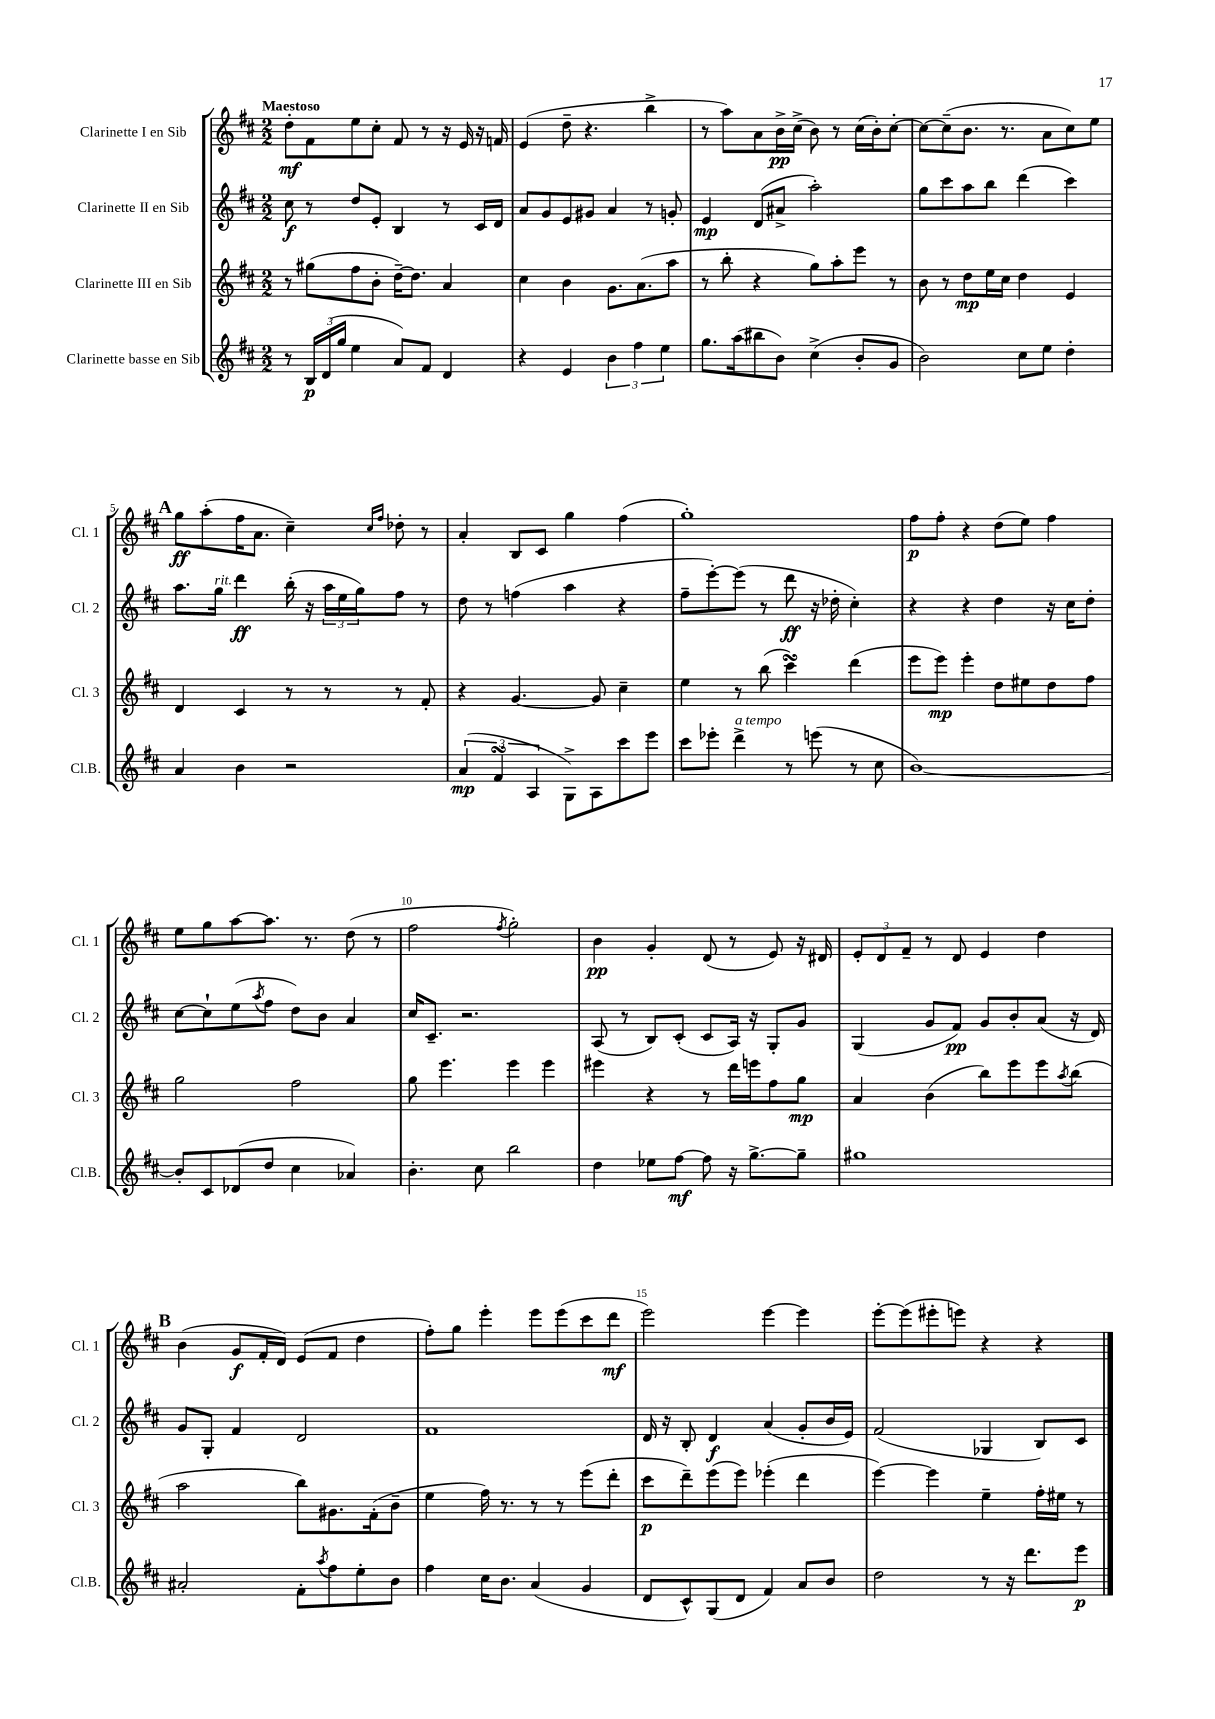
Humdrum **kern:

**kern	**kern	**kern	**kern
*staff4	*staff3	*staff2	*staff1
*clefG2	*clefG2	*clefG2	*clefG2
*k[f#c#]	*k[f#c#]	*k[f#c#]	*k[f#c#]
*M2/2	*M2/2	*M2/2	*M2/2
8r	8r	8cc#	8dd'
24B	(8gg#	8r	8f#
(24d	.	.	.
24gg	.	.	.
4ee	8ff#	8dd	8ee
.	8b'	8e'	8cc#'
8a)	[16dd~)	4B	8f#
.	8.dd]	.	.
8f#	.	.	8r
4d	4a	8r	16r
.	.	.	16e
.	.	16c#	16r
.	.	16d	16f
=	=	=	=
4r	4cc#	8a	(4e
.	.	8g	.
4e	4b	8e	8dd~
.	.	8g#	4.r
6b	8.g	4a	.
6ff#	.	.	.
.	(8.a	.	.
.	.	8r	4bb^
6ee	.	.	.
.	8aa	8g'	.
=	=	=	=
8.gg	8r	4e	8r
.	8bb'	.	8aa)
(16aa	.	.	.
8bb#	4r	(8d	8a
8b)	.	8a#^	16b^
.	.	.	(16cc#^
(4cc#^	8gg)	2aa')	8b)
.	8aa'	.	8r
8b'	8eee	.	(16cc#
.	.	.	16b')
8g	8r	.	[8cc#'
=	=	=	=
2b)	8b	8gg	8cc#_
.	8r	8ccc#	(8cc#~]
.	8dd	8aa	8.b
.	16ee	8bb	.
.	16cc#	.	8.r
8cc#	4dd	(4ddd	.
8ee	.	.	8a
4dd'	4e	4ccc#)	8cc#)
.	.	.	8ee
=	=	=	=
4a	4d	8.aa	8gg
.	.	.	(8aa'
.	.	16gg	.
4b	4c#	4ddd	16ff#
.	.	.	8.a
2r	8r	(16bb'	4cc#~)
.	.	16r	.
.	8r	24aa	.
.	.	24ee	.
.	.	24gg)	.
.	.	.	16qqcc#
.	.	.	16qqff#
.	8r	8ff#	8dd-'
.	8f#'	8r	8r
=	=	=	=
(6a	4r	8dd	4a'
.	.	8r	.
6f#	.	.	.
.	[4.g	(4ff	8B
6A	.	.	.
.	.	.	8c#
8G^)	.	4aa	4gg
8A	8g]	.	.
8ccc#	4cc#~	4r	(4ff#
8eee	.	.	.
=	=	=	=
8ccc#	4ee	8ff#~	1gg')
8eee-'	.	[8eee')	.
4ddd^	8r	(8eee]	.
.	(8bb	8r	.
8r	4ccc#)	8ddd	.
(8eee	.	16r	.
.	.	16dd-'	.
8r	(4ddd	4cc#')	.
8cc#	.	.	.
=	=	=	=
[1b)	8eee	4r	8ff#
.	8eee)	.	8ff#'
.	4eee'	4r	4r
.	8dd	4dd	(8dd
.	8ee#	.	8ee)
.	8dd	16r	4ff#
.	.	16cc#	.
.	8ff#	8dd'	.
=	=	=	=
8b']	2gg	[8cc#	8ee
8c#	.	8cc#`]	8gg
(8d-	.	(8ee	[8aa
.	.	8qaa	.
8dd	.	8ff#	8.aa]
4cc#	2ff#	8dd)	.
.	.	.	8.r
.	.	8b	.
4a-)	.	4a	(8dd
.	.	.	8r
=	=	=	=
4.b'	8gg	16cc#	2ff#
.	.	8.c#~	.
.	4.eee	.	.
.	.	2.r	.
8cc#	.	.	.
.	.	.	8qff#
2bb	4eee	.	2gg')
.	4eee	.	.
=	=	=	=
4dd	4eee#	(8A	4b
.	.	8r	.
8ee-	4r	8B)	4g'
[8ff#	.	(8c#'	.
8ff#]	8r	8c#	(8d
16r	16ddd	16A)	8r
[8.gg^	16eee	16r	.
.	8ff#	8G'	8e)
8gg~]	8gg	8g	16r
.	.	.	16d#
=	=	=	=
1gg#	4a	(4G	12e'
.	.	.	12d
.	.	.	12f#~
.	(4b	8g	8r
.	.	8f#)	8d
.	8bb)	8g	4e
.	8eee	8b'	.
.	8eee	(8a	4dd
.	8qaa	.	.
.	(8bb	16r	.
.	.	16d)	.
=	=	=	=
2a#'	2aa	8g	(4b
.	.	8G'	.
.	.	4f#	8g
.	.	.	16f#'
.	.	.	16d)
8f#'	8bb)	2d	(8e
8qaa	.	.	.
8ff#	8.g#	.	8f#
8ee'	.	.	4dd
.	(16f#'	.	.
8b	8b~	.	.
=	=	=	=
4ff#	4ee	1f#	8ff#')
.	.	.	8gg
16cc#	16ff#)	.	4eee'
8.b	8.r	.	.
(4a	8r	.	8eee
.	8r	.	(8eee
4g	(8eee	.	8ccc#
.	8ddd'	.	8ddd
=	=	=	=
8d	8ccc#	16d	2eee)
.	.	16r	.
8c#^^)	8ddd~)	8B'	.
(8G	(8eee	4d	.
8d	8eee)	.	.
4f#)	(4eee-'	(4a	[4eee
8a	4ddd	8g'	4eee]
8b	.	16b	.
.	.	16e)	.
=	=	=	=
2dd	[4eee)	(2f#	[8eee'
.	.	.	(8eee]
.	4eee]	.	8eee#'
.	.	.	8eee)
8r	4ee~	4G-	4r
16r	.	.	.
8.ddd	.	.	.
.	16ff#'	8B)	4r
.	16ee#	.	.
8eee	8r	8c#	.
==	==	==	==
*-	*-	*-	*-
